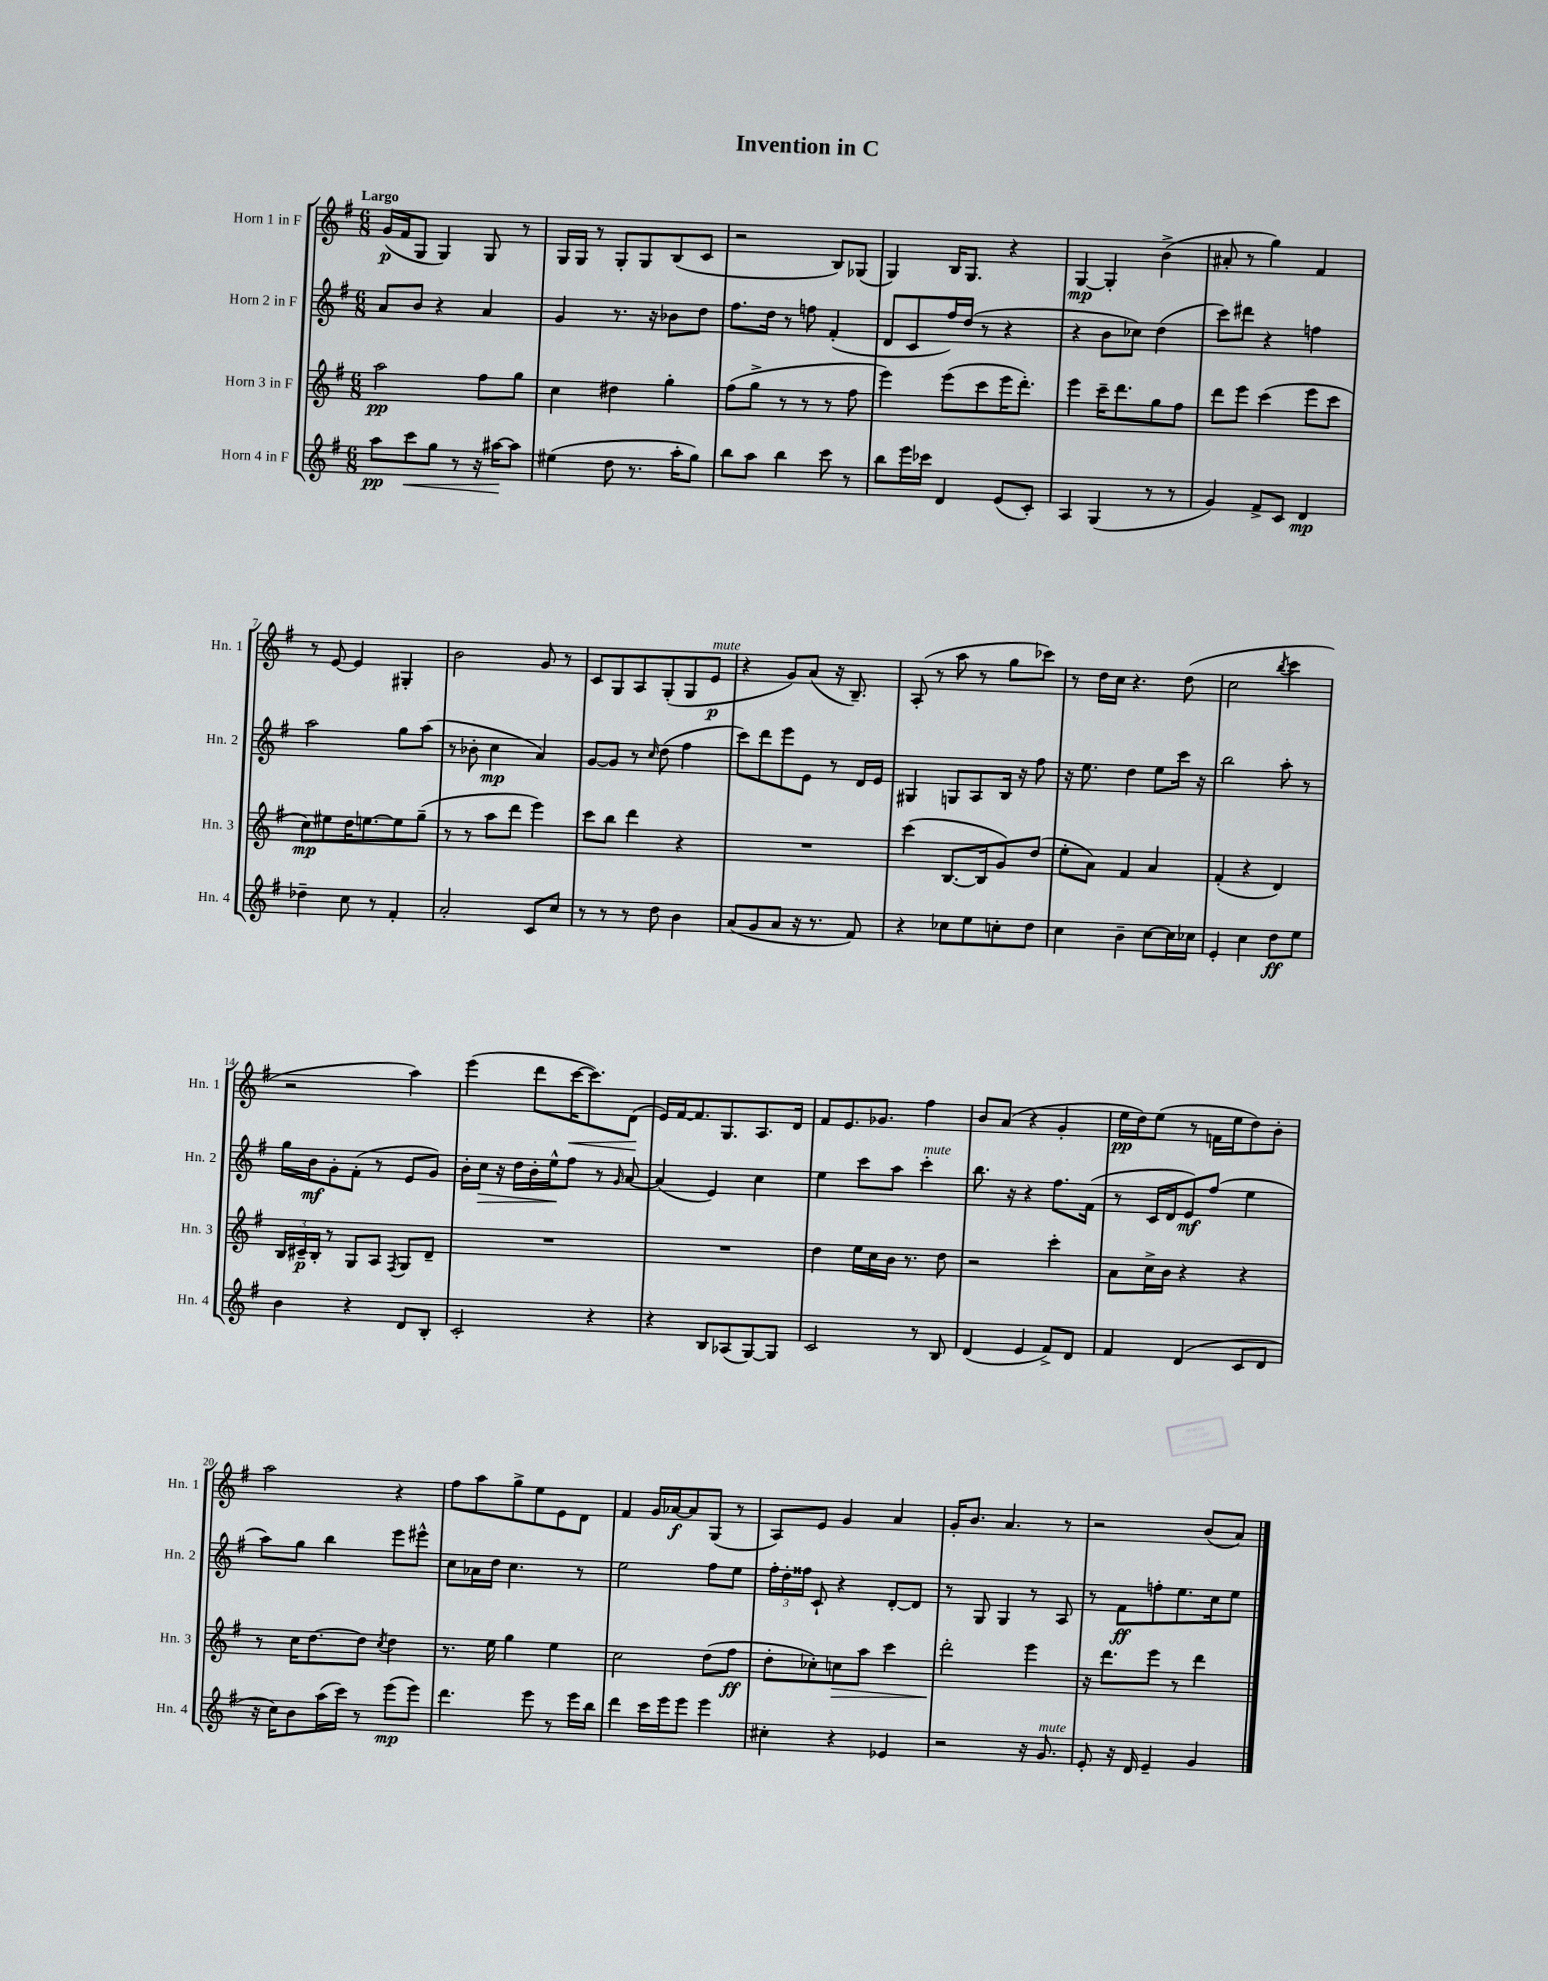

**kern	**kern	**kern	**kern
*staff4	*staff3	*staff2	*staff1
*clefG2	*clefG2	*clefG2	*clefG2
*k[f#]	*k[f#]	*k[f#]	*k[f#]
*M6/8	*M6/8	*M6/8	*M6/8
8aa\L	2aa\	8a/L	(16g/LL
.	.	.	16f#/J
8ccc\	.	8b/J	8G/J
8gg\J	.	4r	4G/)
8r	.	.	.
16r	8ff#\L	4a/	8G/
[16aa#\LK	.	.	.
8aa#\]J	8gg\J	.	8r
=	=	=	=
(4ee#\	4cc\	4g/	16G/LL
.	.	.	16G/JJ
.	.	.	8r
8dd\	4dd#\	8.r	8G'/L
8.r	.	.	8G/
.	.	16r	.
.	4gg'\	8b-\L	(8B/
16aa'\LK	.	.	.
8gg\J)	.	8dd\J	8c/J
=	=	=	=
8bb\L	(8ff#\L	8.ff#\L	2r
8aa\J	8gg^\J	.	.
.	.	16dd\Jk	.
4bb\	8r	8r	.
.	8r	8ff\	.
8ccc\	8r	(4f#'/	8B/L)
8r	8ff#\	.	(8G-/J
=	=	=	=
8bb\L	4eee\)	8d/L	4G/)
16eee\L	.	8c/	.
16ccc-\JJ	.	.	.
4d/	(8eee\L	16ff#/L)	16B/LK
.	.	(16dd/JJ	8.G/J
.	8ccc\	8r	.
(8e/L	16eee\K	4r	4r
.	8.ddd'\J)	.	.
8c'/J)	.	.	.
=	=	=	=
4A/	4eee\	4r	[4G/
(4G/	16ccc~\LK	8b\L	4G'/]
.	8.ddd\	.	.
.	.	8cc-\J)	.
8r	8gg\	(4dd\	(4b^\
8r	8ff#\J	.	.
=	=	=	=
4g/)	8ddd\L	8ccc\L)	8a#'/
.	8eee\J	8ddd#\J	8r
8f#^/L	(4ccc\	4r	4gg\)
8c/J	.	.	.
4d/	8eee\L	4ff\	4f#/
.	8ccc\J	.	.
=	=	=	=
4dd-~\	8cc\L)	2aa\	8r
.	8ee#\	.	[8e/
8cc\	16dd\K	.	4e/]
.	[8.ee\	.	.
8r	.	.	.
4f#'/	8ee\]	8gg\L	4G#'/
.	(8gg~\J	(8aa\J	.
=	=	=	=
2a'/	8r	8r	2b\
.	8r	8b-'\	.
.	8aa\L	4cc\	.
.	8ddd\J	.	.
8c/L	4eee\)	4a/)	8g/
8cc/J	.	.	8r
=	=	=	=
8r	8ccc\L	[8g/L	8c/L
8r	8bb\J	8g/]J	8G/
8r	4ddd\	8r	8A/
.	.	16qqcc/	.
8dd\	.	(8dd\	(8G'/
4b\	4r	4ff#\	8G/
.	.	.	8e/J
=	=	=	=
(8a/L	2.r	8ccc\L)	4r
8g/	.	8ddd\	.
8a/J	.	8eee\	8g/L)
16r	.	8e\J	(8a/J
8.r	.	.	.
.	.	8r	16r
.	.	.	8.B~/)
8f#/)	.	16d/LL	.
.	.	16e/JJ	.
=	=	=	=
4r	(4ccc\	4G#/	(8A'/
.	.	.	8r
8cc-\L	[8.B/L	8G/L	8aa\
8ee\	.	8A/	8r
.	16B/]k	.	.
8cc'\	8g/)	16B/Jk	8gg\L
.	.	16r	.
8dd\J	(8dd/J	8ff#\	8ccc-\J)
=	=	=	=
4cc\	8ee'\L	16r	8r
.	.	8.ee\	.
.	8a\J)	.	16dd\LL
.	.	.	16cc\JJ
4b~\	4f#/	4dd\	4.r
[8cc\L	4a/	8ee\L	.
16cc\]L	.	16ccc\Jk	(8dd\
16cc-\JJ	.	16r	.
=	=	=	=
4e'/	(4f#'/	2bb\	2cc\
4cc\	4r	.	.
.	.	.	8qbb/
8dd\L	4d/)	8aa'\	4ccc\
8ee\J	.	8r	.
=	=	=	=
4b\	24B/LL	16gg\LL	2r
.	24c#~/	.	.
.	.	16b\J	.
.	24B'/JJ	.	.
.	8r	8g'\	.
4r	8G/L	(8f#'\J	.
.	8A/J	8r	.
.	8qF#/	.	.
8d/L	8G/L	8e/L	4aa\)
8B'/J	8d~/J	8g/J)	.
=	=	=	=
2c'/	2.r	16b'\LL	(4eee\
.	.	16cc\JJ	.
.	.	16r	.
.	.	16dd\LL	.
.	.	16b'\	8ddd\L
.	.	16ee^^\J	.
.	.	8ff#\J	[16ccc\K
.	.	.	8.ccc\])
4r	.	8r	.
.	.	16qqg/	.
.	.	[8a/	(8d\J
=	=	=	=
4r	2.r	(4a/]	16e/LL)
.	.	.	[16f#/J
.	.	.	8.f#/]
8B/L	.	4e/)	.
.	.	.	8.G/
(8A-/	.	.	.
[8G/)	.	4cc\	8.A/
8G/]J	.	.	.
.	.	.	16d/Jk
=	=	=	=
2c/	4dd\	4ee\	8f#/L
.	.	.	8.e/
.	16ee\LL	8ccc\L	.
.	16cc\	.	8.g-/J
.	16b\JJ	8aa\J	.
.	8.r	.	.
8r	.	4ccc'\	4ff#\
8B/	8dd\	.	.
=	=	=	=
(4d/	2r	8.bb\	8b/L
.	.	.	(8a/J
.	.	16r	.
4e/	.	4r	4r
8f#^/L)	4ccc'\	8.ff#\L	4g'/
8d/J	.	.	.
.	.	(16f#\Jk	.
=	=	=	=
4f#/	8a\L	8r	16ee\LL
.	.	.	16dd\J)
.	16cc^\L	16c/LL	(8ee\J
.	16b\JJ	16d/J	.
(4d/	4r	8e/)	8r
.	.	(8ff#/J	16f\LL
.	.	.	16ee\J
8c/L	4r	4ee\	8dd\)
8d/J	.	.	8b'\J
=	=	=	=
16r	8r	8aa\L)	2aa\
16cc\LK)	.	.	.
8b\	16cc\LK	8gg\J	.
.	[8.dd\	.	.
(16aa\L	.	4bb\	.
16ccc\JJ)	.	.	.
8r	8dd\]J	.	.
.	8qcc/	.	.
(8eee\L	4dd\	8eee\L	4r
8eee\J)	.	8eee#^^\J	.
=	=	=	=
4.ddd\	8.r	8cc\L	8ff#\L
.	.	16a-\L	8aa\
.	16ee\	16dd\JJ	.
.	4gg\	4.cc\	8gg^\
8eee\	.	.	8ee\
8r	4ee\	.	8e\
16eee\LL	.	8r	8d\J
16bb\JJ	.	.	.
=	=	=	=
4ddd\	2cc\	2ee\	4f#/
16ccc\LL	.	.	16g/LL
16eee\J	.	.	[16a-/J
8eee\J	.	.	8a-/]
4eee\	(8dd\L	8ff#\L	(8G/J
.	8ff#\J	8ee\J	8r
=	=	=	=
4cc#'\	8dd'\L	24ff#'\LL	8A/L)
.	.	24dd'\	.
.	.	24ff##\JJ	.
.	8cc-'\)	8c`/	8e/J
4r	8cc\	4r	4g/
.	8aa\J	.	.
4e-/	4ccc\	[8d'/L	4a/
.	.	8d/]J	.
=	=	=	=
2r	2ddd'\	8r	16g'/LK
.	.	.	8.b/J
.	.	8G/	.
.	.	4G/	4.a/
16r	4eee\	8r	.
8.g/	.	.	.
.	.	8A/	8r
=	=	=	=
8e'/	16r	8r	2r
.	8.ddd\L	.	.
16r	.	8f#\L	.
16d/	.	.	.
4e~/	8eee\J	8ff'\	.
.	8r	8.ee\	.
4g/	4ddd\	.	(8b/L
.	.	16cc\k	.
.	.	8ee\J	8a/J)
==	==	==	==
*-	*-	*-	*-
